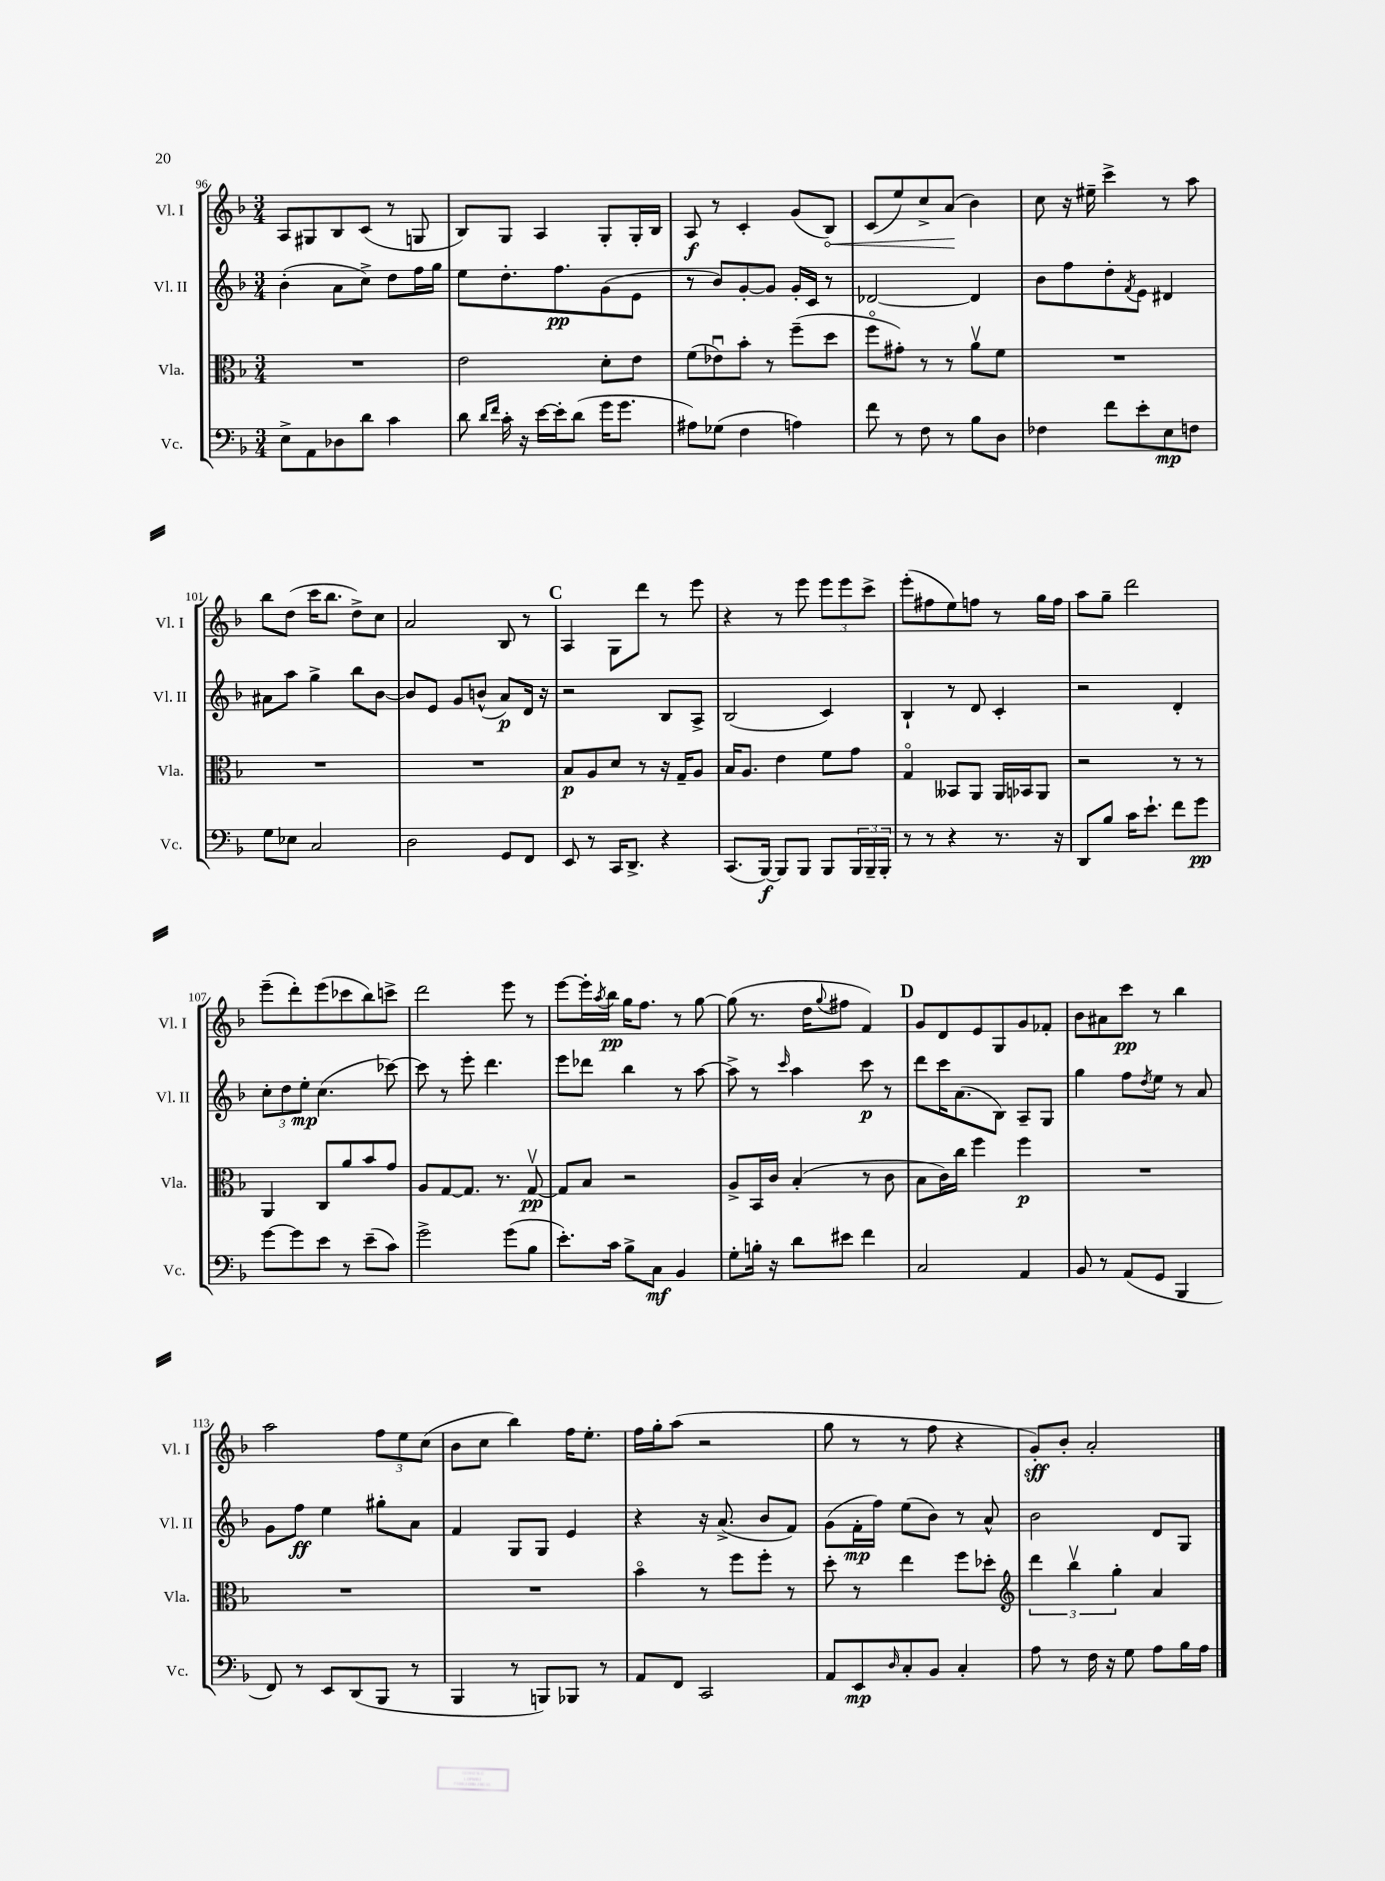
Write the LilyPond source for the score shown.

<<
\new StaffGroup <<
\new Staff = "s0" \with { instrumentName = "Vl. I" shortInstrumentName = "Vl. I" } {
    \clef treble \key f \major \numericTimeSignature \time 3/4
    a8 gis8 bes8 c'8( r8 g8 |
    bes8) g8 a4 g8-. g16-. bes16 |
    a8\f r8 c'4-. g'8( \once \override Hairpin.circled-tip = ##t bes8\<) |
    c'8( e''8) c''8-> a'8\!( bes'4) |
    c''8 r16 eis''16-- c'''4-> r8 a''8 |
    bes''8 d''8( c'''16 bes''8. d''8->) c''8 |
    a'2 bes8 r8 |
    \mark \markup { \bold "C" } a4 g8 d'''8 r8 e'''8 |
    r4 r8 e'''8 \tuplet 3/2 { e'''8 e'''8 c'''8-> } |
    e'''8-.( fis''8 e''8) f''8 r8 g''16 f''16 |
    a''8 g''8-- d'''2 |
    e'''8--( d'''8-.) e'''8( ces'''8 bes''8) c'''8-> |
    d'''2 e'''8 r8 |
    e'''8~ e'''16-. \acciaccatura { a''8 } bes''16\pp g''16 f''8. r8 g''8~ |
    g''8( r8. d''16 \appoggiatura { g''8 } fis''8 f'4) |
    \mark \markup { \bold "D" } g'8 d'8 e'8 g8 g'8 fes'8-. |
    bes'8 ais'8 c'''8\pp r8 bes''4 |
    a''2 \tuplet 3/2 { f''8 e''8 c''8( } |
    bes'8 c''8 bes''4) f''16 e''8.-. |
    f''16 g''16-. a''8( r2 |
    g''8 r8 r8 f''8 r4 |
    g'8-.\sff) bes'8-. a'2-. \bar "|." |
}
\new Staff = "s1" \with { instrumentName = "Vl. II" shortInstrumentName = "Vl. II" } {
    \clef treble \key f \major \numericTimeSignature \time 3/4
    bes'4-.( a'8 c''8->) d''8 f''16 g''16 |
    e''8 d''8.-. f''8.\pp g'8( e'8 |
    r8 bes'8) g'8~-. g'8 g'16-. c'16 r8 |
    des'2~ des'4 |
    bes'8 f''8 d''8-. \acciaccatura { f'8 } e'8 dis'4 |
    ais'8 a''8 g''4-> bes''8 bes'8~ |
    bes'8 e'8 g'8 b'8-^( a'8\p) d'16 r16 |
    \mark \markup { \bold "C" } r2 bes8 a8-> |
    bes2( c'4) |
    bes4-! r8 d'8 c'4-. |
    r2 d'4-. |
    \tuplet 3/2 { c''8-. d''8 e''8-.\mp } c''4.( ces'''8~) |
    ces'''8 r8 e'''8-. d'''4. |
    e'''8 des'''8 bes''4 r8 a''8~ |
    a''8-> r8 \grace { c'''16 } a''4 c'''8\p r8 |
    \mark \markup { \bold "D" } d'''8 c'''16 a'8.( bes8) a8-- g8 |
    g''4 f''8 \acciaccatura { d''8 } e''8 r8 a'8 |
    g'8 f''8\ff e''4 gis''8-. a'8 |
    f'4 g8 g8 e'4 |
    r4 r16 a'8.->( bes'8 f'8) |
    g'8( f'16-.\mp f''16) e''8( bes'8) r8 a'8-^ |
    bes'2 d'8 g8 \bar "|." |
}
\new Staff = "s2" \with { instrumentName = "Vla." shortInstrumentName = "Vla." } {
    \clef alto \key f \major \numericTimeSignature \time 3/4
    R2. |
    e'2 d'8-. e'8 |
    f'8( ees'8\downbow) bes'8-. r8 f''8--( d''8 |
    f''8\flageolet gis'8-.) r8 r8 a'8\upbow f'8 |
    R2. |
    R2. |
    R2. |
    \mark \markup { \bold "C" } bes8\p a8 d'8 r8 r16 g16-- a8 |
    bes16 a8. e'4 f'8 g'8 |
    g4\flageolet beses,8 a,8 a,16 bes,16 a,8 |
    r2 r8 r8 |
    a,4 c8 a'8 bes'8 g'8 |
    a8 g8~ g8. r8. g8~\upbow\pp |
    g8 bes8 r2 |
    a8-> bes,16 c'16 bes4-.( r8 c'8 |
    \mark \markup { \bold "D" } bes8 c'16) c''16 f''4 f''4\p |
    R2. |
    R2. |
    R2. |
    bes'4\flageolet r8 f''8 f''8-. r8 |
    d''8-. r8 e''4 f''8 des''8-. |
    \clef treble \tuplet 3/2 { d'''4 bes''4\upbow g''4-. } a'4 \bar "|." |
}
\new Staff = "s3" \with { instrumentName = "Vc." shortInstrumentName = "Vc." } {
    \clef bass \key f \major \numericTimeSignature \time 3/4
    e8-> a,8 des8 d'8 c'4 |
    d'8 \grace { d'16 f'16 } c'16-. r16 e'16~ e'16-. d'8( g'16 g'8. |
    ais8) ges8( f4 a4) |
    f'8 r8 f8 r8 bes8 d8 |
    fes4 f'8 e'8-. e8\mp f8 |
    g8 ees8 c2 |
    d2 g,8 f,8 |
    \mark \markup { \bold "C" } e,8 r8 c,16 d,8.-> r4 |
    c,8.( bes,,16~\f) bes,,8 bes,,8 bes,,8 \tuplet 3/2 { bes,,16 bes,,16-- bes,,16-. } |
    r8 r8 r4 r8. r16 |
    d,8 bes8 c'16 e'8.-! f'8 g'8\pp |
    g'8~ g'8 e'8 r8 e'8--( c'8) |
    g'2-> g'8( bes8 |
    e'8.-.) c'16 bes8-> c8\mf bes,4 |
    g8-. b16-. r16 d'8 eis'8 f'4 |
    \mark \markup { \bold "D" } c2 a,4 |
    bes,8 r8 a,8( g,8 bes,,4 |
    f,8) r8 e,8 d,8( bes,,8 r8 |
    bes,,4 r8 b,,8) bes,,8 r8 |
    a,8 f,8 c,2 |
    a,8 e,8\mp \grace { d16 } c8-. bes,8 c4-. |
    a8 r8 f16 r16 g8 a8 bes16 a16 \bar "|." |
}
>>
>>
\layout { \context { \Score currentBarNumber = #96 } }
